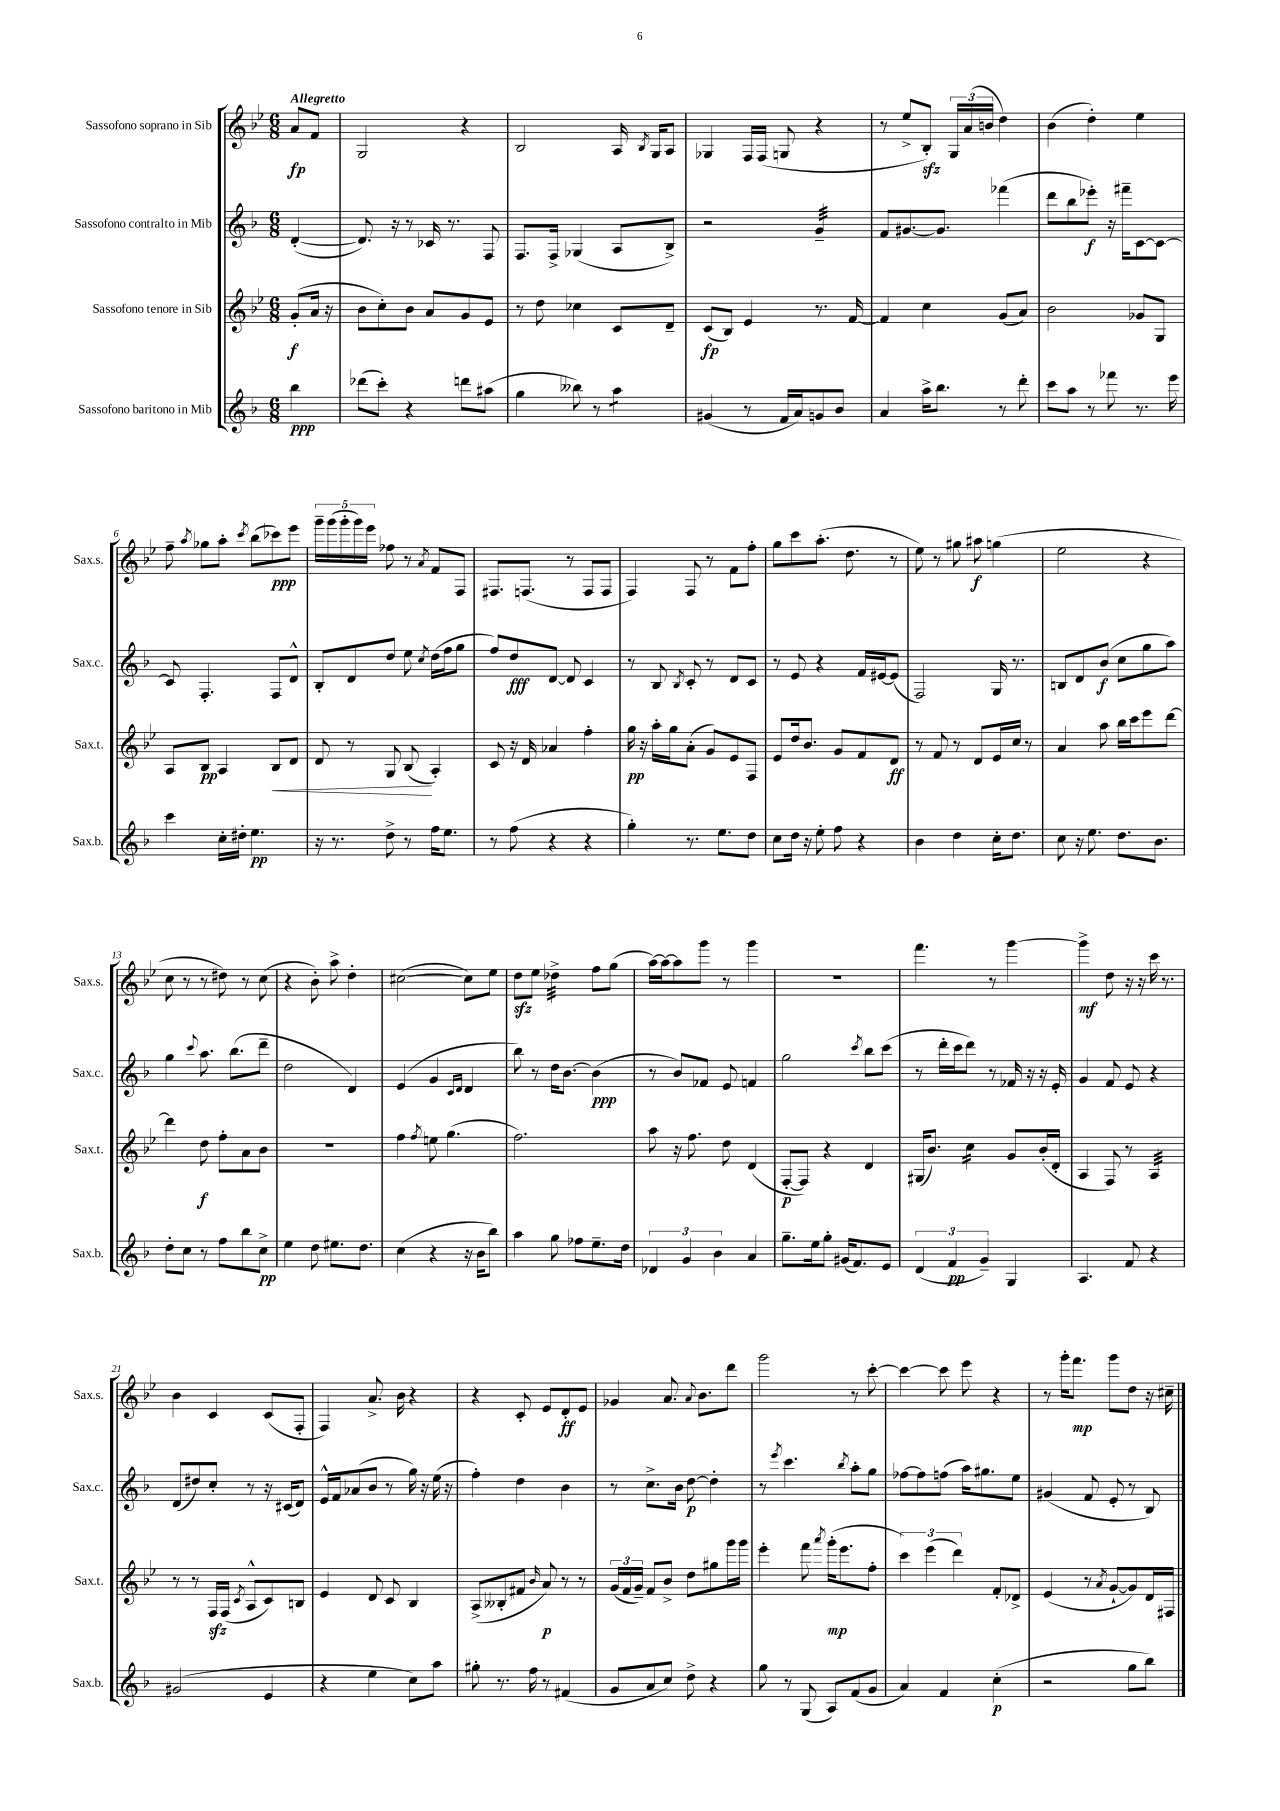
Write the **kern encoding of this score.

**kern	**kern	**kern	**kern
*staff4	*staff3	*staff2	*staff1
*clefG2	*clefG2	*clefG2	*clefG2
*k[b-]	*k[b-e-]	*k[b-]	*k[b-e-]
*M6/8	*M6/8	*M6/8	*M6/8
4bb-	(8g'	([4d'	8a
.	16a	.	8f
.	16r	.	.
=	=	=	=
(8ddd-	8b-	8.d])	2G
8ccc')	8cc')	.	.
.	.	16r	.
4r	8b-	8r	.
.	8a	16c-	.
.	.	8.r	.
8ddd	8g	.	4r
(8aa#	8e-	8F	.
=	=	=	=
4gg	8r	8.F	2B-
.	8dd	.	.
.	.	16F^	.
8bb--)	4cc-	(4G-	.
8r	.	.	.
4aa	8c	8A	16A
.	.	.	8qB-
.	.	.	16G
.	8d~	8B-^)	8A
=	=	=	=
(4g#	(8c	2r	4G-
.	8B-)	.	.
8r	4e-	.	16F
.	.	.	(16F
16f	.	.	8G
16a)	.	.	.
8g	8.r	4g~	4r
8b-	.	.	.
.	[16f	.	.
=	=	=	=
4a	4f]	8f	8r
.	.	[8.g#	8ee-^
16aa^	4cc	.	8B-')
8.bb-	.	8.g#]	.
.	.	.	24G
.	.	.	(24a
.	.	.	24b
8r	(8g	(4fff-	4dd)
8ddd'	8a)	.	.
=	=	=	=
8ccc	2b-	8ddd	(4b-
8aa	.	8bb-	.
8r	.	8eee-')	4dd')
8fff-	.	16r	.
.	.	16fff#~	.
8.r	8g-	[8c	4ee-
.	8G	8c_	.
16eee	.	.	.
=	=	=	=
4ccc	8A	8c]	8ff~
.	.	.	8qaa
.	8B-	4.F'	8gg-
16cc'	4A	.	8aa'
16dd#'	.	.	.
.	.	.	8qccc
4.ee	.	.	(8bb-
.	8B-	8F	8ccc-)
.	8d	8d^^	8eee-
=	=	=	=
16r	8d	8B-'	20ggg~
.	.	.	(20ggg
8.r	.	.	.
.	.	.	20ggg'
.	8r	8d	.
.	.	.	20ggg)
.	.	.	20eee-
8dd^	8G	8dd	8ff-
8r	(8B-	8ee	8r
.	.	8qcc	8qa
16ff	4A')	(16dd	8f
8.ee	.	16ff	.
.	.	8gg	8F
=	=	=	=
8r	8c	8ff)	8.F#
(8ff	16r	8dd	.
.	16d	.	(8.F
4r	4a-	[8d	.
.	.	8d]	8r
4r	4ff'	4c	8F
.	.	.	8F
=	=	=	=
4gg')	16gg	8r	4F)
.	16r	.	.
.	16aa'	8B-	.
.	16gg	.	.
.	.	8qB-	.
8.r	(8a'	8c'	8F
.	8g)	8r	8r
8.ee	.	.	.
.	8e-	8d	8f
8dd	8F	8c	8ff'
=	=	=	=
8cc	8e-	8r	8gg
16dd	16dd	8e	8ccc
16r	8.b-	.	.
8ee'	.	4r	(8.aa'
8ff	8g	.	.
.	.	.	8.dd
4r	8f	16f	.
.	.	[16e#	.
.	8d	(8e#]	8r
=	=	=	=
4b-	8r	2F)	8ee-)
.	8f	.	8r
4dd	8r	.	8gg#
.	8d	.	8aa#
16cc'	16e-	16G	(4gg
8.dd	16cc	8.r	.
.	8r	.	.
=	=	=	=
8cc	4a	8B	2ee-
16r	.	8d	.
8.ee	.	.	.
.	8aa	(8b-	.
8.dd	16bb-	8cc	.
.	16ccc	.	.
.	8eee-	8gg	4r
8.b-	.	.	.
.	[8ddd	8aa)	.
=	=	=	=
8dd'	4ddd]	4gg	8cc
8cc	.	.	8r
.	.	8qqccc	.
8r	8dd	8.aa	8r
8ff	8ff'	.	8dd#)
.	.	(8.bb-	.
8bb-	8a	.	8r
8cc^	8b-	8ddd~	(8cc
=	=	=	=
4ee	2.r	2dd	4r
8dd	.	.	8b-')
8.ee#	.	.	8aa^
.	.	4d)	4dd'
8.dd	.	.	.
=	=	=	=
(4cc	4ff	(4e	([2cc#
.	8qff	.	.
4r	8ee	4g	.
.	(4.gg	.	.
.	.	16qqc	.
.	.	16qqd	.
16r	.	4d	8cc#])
16b-	.	.	.
8bb-)	.	.	8ee-
=	=	=	=
4aa	2.ff)	8bb-)	8dd
.	.	8r	8ee-
8gg	.	16dd	4dd-^
.	.	[8.b-	.
8ff-	.	.	.
8.ee~	.	(4b-]	8ff
.	.	.	(8gg
16dd	.	.	.
=	=	=	=
6d-	8aa	8r	[16aa)
.	.	.	16aa_
.	16r	8b-)	8aa]
6g	.	.	.
.	8.ff	.	.
.	.	8f-	8ggg
6b-	.	.	.
.	8dd	8e	8r
4a	(4d	4f	4ggg
=	=	=	=
8.gg~	[8F'	2gg	2.r
.	8F])	.	.
16ee	.	.	.
8gg'	4r	.	.
(16g#	.	.	.
8.f)	.	.	.
.	.	8qccc	.
.	4d	8bb-	.
8e	.	(8ccc	.
=	=	=	=
(6d	(16G#	8r	4.fff
.	8.b-)	.	.
.	.	16ddd'	.
6f	.	.	.
.	.	16ccc	.
.	4cc	8ddd)	.
6g~)	.	.	.
.	.	8r	8r
4G	8g	16f-	[4ggg
.	.	16r	.
.	(16b-'	16r	.
.	16d'	16e'	.
=	=	=	=
4.A	4A	4g	4ggg^]
.	8F)	8f	8dd
8f	8r	8e	16r
.	.	.	16r
4r	4A	4r	16ccc
.	.	.	8.r
=	=	=	=
(2g#	8r	(8d	4b-
.	8r	8dd#)	.
.	16F	8cc'	4c
.	(16F	.	.
.	8qc	.	.
.	8A^^	8r	.
4e	8c)	16r	(8c
.	.	(16c#	.
.	8B	8d)	8F'
=	=	=	=
4r	4e-	16e^^	4F)
.	.	16f	.
.	.	(8a-	.
4ee	8d	8b-	8.a^
.	8c	8r	.
.	.	.	16b-
8cc)	4B-	16gg)	4r
.	.	16r	.
8aa	.	(16ee	.
.	.	16r	.
=	=	=	=
8gg#'	(8A^	4ff')	4r
8.r	8B--'	.	.
.	8f#	4dd	8c'
16ff	.	.	.
.	16qqb-	.	.
8r	8a)	.	8e-
(4f#	8r	4b-	8d'
.	8r	.	8e-
=	=	=	=
8g	(24g	8r	4g-
.	24f	.	.
.	24g~)	.	.
8a	8f	8.cc^	.
8cc)	8b-^	.	8.a
.	.	16b-	.
8dd^	8dd	[8dd	.
.	.	.	8qqa
.	.	.	8.b-
4r	8gg#	4dd']	.
.	16ggg	.	8ddd
.	16ggg	.	.
=	=	=	=
8gg	4eee-'	8r	2ggg
.	.	8qeee	.
8r	.	4.ccc	.
(8G	8fff	.	.
.	8qaaa	.	.
8A)	(16ggg'	.	.
.	8.eee-	.	.
.	.	8qbb-	.
(8f	.	8aa'	8r
8g	8ff'	8gg	[8ccc'
=	=	=	=
4a)	6ccc)	[8ff-	4ccc_
.	.	8ff-]	.
.	(6eee-	.	.
4f	.	(8ff	8ccc]
.	6ddd)	.	.
.	.	16aa)	8eee-
.	.	8.gg#	.
(4cc'	8f'	.	4r
.	8d-^	8ee	.
=	=	=	=
2r	(4e-	(4g#	8r
.	.	.	16ggg'
.	.	.	8.fff
.	8r	8f	.
.	8qa	.	.
.	[8g`	8e'	8ggg
8gg	8g])	8r	8dd
8bb-)	16d	8B-)	16r
.	16F#	.	16cc#~
==	==	==	==
*-	*-	*-	*-
